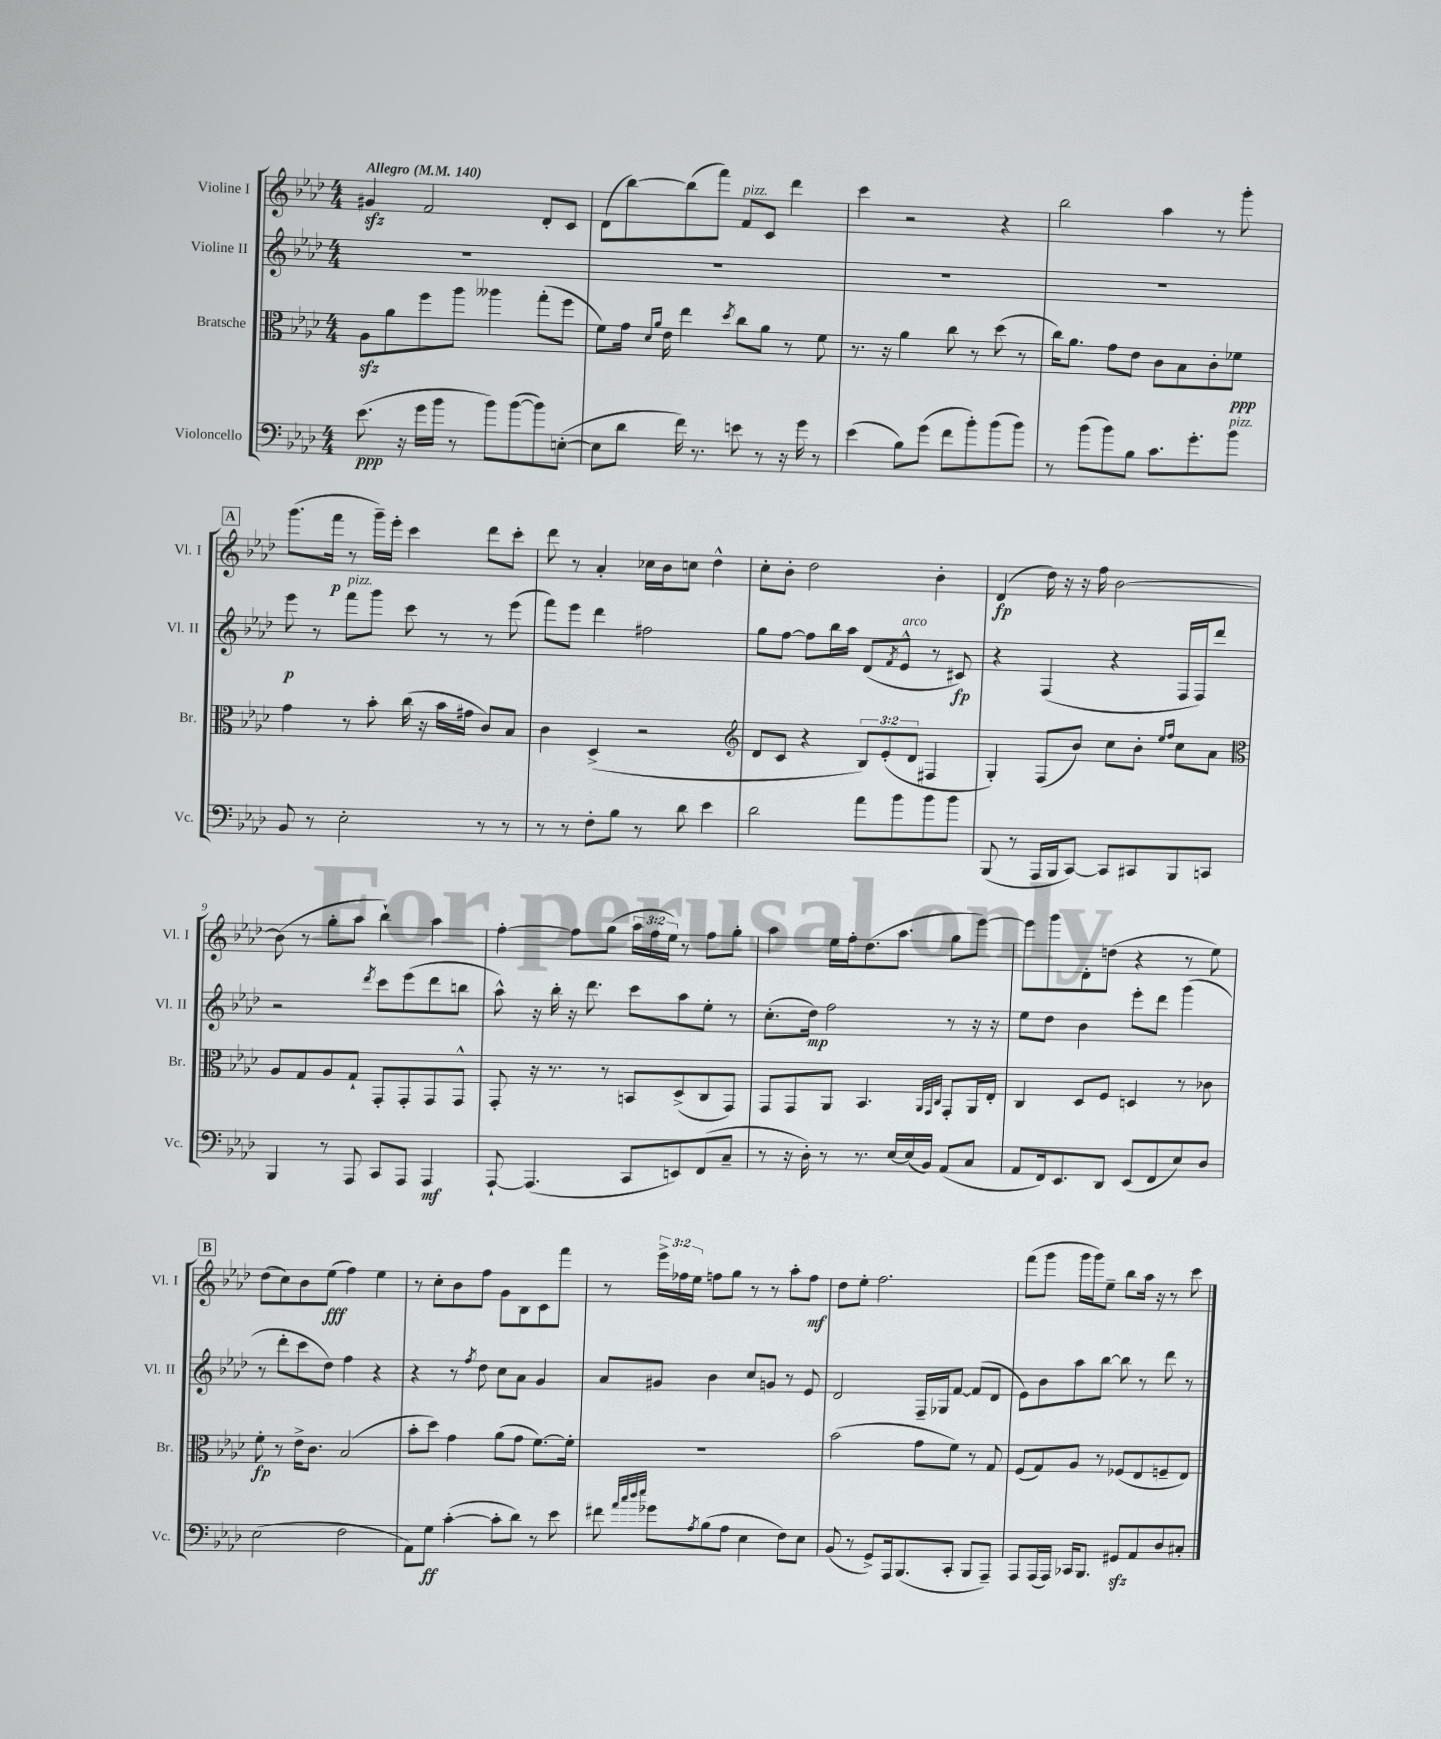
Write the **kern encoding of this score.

**kern	**dynam	**kern	**dynam	**kern	**dynam	**kern	**dynam
*part4	*part4	*part3	*part3	*part2	*part2	*part1	*part1
*staff4	*staff4	*staff3	*staff3	*staff2	*staff2	*staff1	*staff1
*I"Violoncello	*	*I"Bratsche	*	*I"Violine II	*	*I"Violine I	*
*I'Vc.	*	*I'Br.	*	*I'Vl. II	*	*I'Vl. I	*
*clefF4	*	*clefC3	*	*clefG2	*	*clefG2	*
*k[b-e-a-d-]	*	*k[b-e-a-d-]	*	*k[b-e-a-d-]	*	*k[b-e-a-d-]	*
*M4/4	*	*M4/4	*	*M4/4	*	*M4/4	*
*MM140	*	*MM140	*	*MM140	*	*MM140	*
=1	=1	=1	=1	=1	=1	=1	=1
!	!	!	!	!	!	!LO:TX:a:B:t=Allegro	!
(8.e-\	ppp	8A-zz\L	.	1r	.	4g#Xzz/	.
.	.	8a-\	.	.	.	.	.
16r	.	.	.	.	.	.	.
16g\LL	.	8ff\	.	.	.	2f/	.
16b-\JJ	.	.	.	.	.	.	.
8r	.	8aa-\J	.	.	.	.	.
8b-\L)	.	4aa--X\	.	.	.	.	.
([8b-\	.	.	.	.	.	.	.
8b-\])	.	(8gg'\L	.	.	.	8d-'/L	.
([8En'\J	.	8ff\J	.	.	.	8c/J	.
=2	=2	=2	=2	=2	=2	=2	=2
8E\L]	.	8f\L)	.	1r	.	(8d-\L	.
8d-\J	.	16g\Jk	.	.	.	[8bb-\)	.
.	.	16qqd-/LL	.	.	.	.	.
.	.	16qqa-/JJ	.	.	.	.	.
.	.	16e-\	.	.	.	.	.
16f\)	.	4ee-\	.	.	.	(8bb-\]	.
8.r	.	.	.	.	.	.	.
.	.	.	.	.	.	8fff\J)	.
.	.	8qdd-/	.	.	.	.	.
!	!	!	!	!	!	!LO:TX:a:i:t=pizz.	!
8en\	.	8cc\L	.	.	.	8f/L	.
8r	.	8a-\J	.	.	.	8c/J	.
16r	.	8r	.	.	.	4ddd-\	.
16g\	.	.	.	.	.	.	.
8r	.	8f\	.	.	.	.	.
=3	=3	=3	=3	=3	=3	=3	=3
(4e-\	.	8.r	.	1r	.	4ccc\	.
.	.	16r	.	.	.	.	.
8B-\L)	.	4a-\	.	.	.	2r	.
(8g\J	.	.	.	.	.	.	.
8f\L	.	8cc\	.	.	.	.	.
8b-'\)	.	8r	.	.	.	.	.
(8b-\	.	(8dd-\	.	.	.	4r	.
8b-\J)	.	8r	.	.	.	.	.
=4	=4	=4	=4	=4	=4	=4	=4
8r	.	16cc\KL)	.	1r	.	2bb-\	.
.	.	8.a-\J	.	.	.	.	.
(8b-\L	.	.	.	.	.	.	.
8b-\)	.	8g\L	.	.	.	.	.
8B-\J	.	8e-\J	.	.	.	.	.
8.c\L	.	8c\L	.	.	.	4aa-\	.
.	.	8B-\	.	.	.	.	.
8.g'\	.	.	.	.	.	.	.
.	.	8c'\	.	.	.	8r	.
!LO:TX:a:i:t=pizz.	!	!	!	!	!	!	!
8b-\J	.	8f-X\J	ppp	.	.	8ggg'\	.
!!LO:LB:g=z
!!LO:REH:place=s1:t=A
=5	=5	=5	=5	=5	=5	=5	=5
8BB-/	.	4g\	.	8eee-\	p	(8.ggg\L	.
8r	.	.	.	8r	.	.	.
.	.	.	.	.	.	16fff\Jk	p
!	!	!	!	!LO:TX:a:i:t=pizz.	!	!	!
2E-'\	.	8r	.	8fff\L	.	8r	.
.	.	8b-'\	.	8ggg\J	.	16ggg~\LL)	.
.	.	.	.	.	.	16eee-'\JJ	.
.	.	(16cc\	.	8ccc\	.	4ccc\	.
.	.	16r	.	.	.	.	.
.	.	16b-\LL	.	8r	.	.	.
.	.	16g#X\JJ	.	.	.	.	.
8r	.	8c/L)	.	8r	.	8ddd-\L	.
8r	.	8B-/J	.	(8eee-\	.	8ccc'\J	.
=6	=6	=6	=6	=6	=6	=6	=6
8r	.	4c\	.	8fff\L)	.	8ddd-\	.
8r	.	.	.	8eee-\J	.	8r	.
8F'\L	.	(4D-^/	.	4ddd-\	.	4a-'/	.
8B-\J	.	.	.	.	.	.	.
8r	.	2r	.	2ff#X\	.	16cc-X\LL	.
.	.	.	.	.	.	16b-\J	.
8d-\	.	.	.	.	.	8ccn\J	.
4e-\	.	.	.	.	.	4dd-^^\	.
=7	=7	=7	=7	=7	=7	=7	=7
*	*	*clefG2	*	*	*	*	*
2d-\	.	8d-/L	.	8gg\L	.	8cc'\L	.
.	.	8c/J	.	[8ff\J	.	8b-'\J	.
.	.	4r	.	8ff\L]	.	2dd-\	.
.	.	.	.	16bb-\L	.	.	.
.	.	.	.	16aa-\JJ	.	.	.
8a-\L	.	12B-/L)	.	(8d-/L	.	.	.
.	.	(12e-'/	.	.	.	.	.
.	.	.	.	8qf/	.	.	.
!	!	!	!	!LO:TX:a:i:t=arco	!	!	!
8b-\	.	.	.	8e-^^/J	.	.	.
.	.	12d-/J	.	.	.	.	.
8b-\	.	4F#X/	.	8r	.	4b-'\	.
8b-\J	.	.	.	8c#X/)	fp	.	.
=8	=8	=8	=8	=8	=8	=8	=8
(8BBB-/	.	4G'/)	.	4r	.	(4d-/	fp
8r	.	.	.	.	.	.	.
16AAA-/LL	.	(8F/L	.	(4F/	.	16dd-\)	.
16BBB-/J	.	.	.	.	.	16r	.
[8CC/J)	.	8b-/J)	.	.	.	16r	.
.	.	.	.	.	.	16ff\	.
8CC/L]	.	8cc\L	.	4r	.	[2b-\	.
8CC#X/	.	8b-'\J	.	.	.	.	.
.	.	16qqee-/LL	.	.	.	.	.
.	.	16qqff/JJ	.	.	.	.	.
8BBB-/	.	8cc\L	.	16F/LL	.	.	.
.	.	.	.	16F/J)	.	.	.
8CCn/J	.	8a-\J	.	8ddd-/J	.	.	.
!!LO:LB:g=z
=9	=9	=9	=9	=9	=9	=9	=9
*	*	*clefC3	*	*	*	*	*
4BBB-/	.	8A-/L	.	2r	.	(8b-\]	.
.	.	8G/	.	.	.	8r	.
8r	.	8A-/	.	.	.	8gg'\L	.
8AAA-/	.	8G`/J	.	.	.	8aa-\J	.
.	.	.	.	8qddd-/	.	.	.
8CC/L	.	8GG'/L	.	8ccc\L	.	4bb-`\)	.
8AAA-/J	.	8GG'/	.	(8eee-\	.	.	.
4AAA-/	mf	8GG/	.	8ddd-\	.	4aa-\	.
.	.	8GG^^/J	.	8bbn\J	.	.	.
=10	=10	=10	=10	=10	=10	=10	=10
[8AAA-`/	.	8GG'/	.	8aa-^^\)	.	[4ff'\	.
(4.AAA-/]	.	16r	.	16r	.	.	.
.	.	8.r	.	16bb-'\	.	.	.
.	.	.	.	16r	.	8ff\L]	.
.	.	.	.	8.ddd-\	.	.	.
.	.	8r	.	.	.	(8gg\J	.
8CC/L	.	8BBn/L	.	8ccc\L	.	24aa-\LL	.
.	.	.	.	.	.	24ff\	.
.	.	.	.	.	.	24ee-\JJ)	.
8EEn/)	.	(8D-^/	.	8aa-\	.	8r	.
(8FF/	.	8C/	.	8ee-'\J	.	8ff\L	.
8C~/J	.	8GG/J)	.	8r	.	8gg'\J	.
=11	=11	=11	=11	=11	=11	=11	=11
8r	.	8GG/L	.	(8.cc'\L	.	4aa-\	.
16r	.	8GG/	.	.	.	.	.
16D-'\)	.	.	.	16dd-\Jk)	mp	.	.
8r	.	8AA-/J	.	2ff\	.	16ee-\LL	.
.	.	.	.	.	.	16ff'\J	.
8.r	.	4.BB-/	.	.	.	(8.dd-\	.
[16E-/LL	.	.	.	.	.	8.aa-\J	.
(16E-/]	.	.	.	.	.	.	.
16BB-/JJ)	.	.	.	.	.	.	.
.	.	32qqAA-/LLL	.	.	.	.	.
.	.	32qqGG/	.	.	.	.	.
.	.	32qqC/JJJ	.	.	.	.	.
(8AA-/L	.	8GG'/L	.	8r	.	8gg\L	.
8C/J	.	16AA-/L	.	16r	.	[8eee-\J)	.
.	.	16E-'/JJ	.	16r	.	.	.
=12	=12	=12	=12	=12	=12	=12	=12
8AA-/L	.	4C/	.	8ee-\L	.	8eee-\L]	.
16FF/k)	.	.	.	8dd-\J	.	8ggg\	.
8.EE-/	.	.	.	.	.	.	.
.	.	8D-/L	.	4b-\	.	8d-'\	.
8DD-/J	.	8F/J	.	.	.	(8ddn\J	.
(8EE-/L	.	4Dn/	.	8eee-'\L	.	4r	.
8FF/	.	.	.	8ddd-\J	.	.	.
8E-/)	.	8r	.	(4ggg\	.	8r	.
8D-/J	.	8c-X\	.	.	.	8ee-\)	.
!!LO:LB:g=z
!!LO:REH:place=s1:t=B
=13	=13	=13	=13	=13	=13	=13	=13
(2E-\	.	8f'\	fp	8r	.	(8dd-\L	.
.	.	8r	.	8ddd-'\L	.	8cc\)	.
.	.	16e-^\KL	.	8ccc\	.	8b-\	.
.	.	8.c\J	.	.	.	.	.
.	.	.	.	8dd-\J)	.	(8ee-\J	fff
2F\	.	(2B-/	.	4ff\	.	4ff\)	.
.	.	.	.	4r	.	4ee-\	.
=14	=14	=14	=14	=14	=14	=14	=14
8AA-\L)	.	8b-'\L	.	4r	.	8r	.
8G\J	ff	8dd-\J)	.	.	.	8cc'\L	.
([4c'\	.	4g\	.	8r	.	8b-\	.
.	.	.	.	8qff/	.	.	.
.	.	.	.	8dd-\	.	8ff\J	.
8c'\L]	.	(8a-\L	.	8cc\L	.	8g\L	.
8d-\J)	.	8g\J	.	8a-\J	.	8B-\	.
8r	.	[8.f\L)	.	4g/	.	8c\	.
8e-\	.	.	.	.	.	8fff\J	.
.	.	16f'\Jk]	.	.	.	.	.
=15	=15	=15	=15	=15	=15	=15	=15
8f#X\	.	1r	.	8a-/L	.	8r	.
32qqa-/LLL	.	.	.	.	.	.	.
32qqcc/	.	.	.	.	.	.	.
32qqdd-/	.	.	.	.	.	.	.
32qqee-/JJJ	.	.	.	.	.	.	.
8g-X\L	.	.	.	8g#X/J	.	24eee-^\LL	.
.	.	.	.	.	.	24ff-X\	.
.	.	.	.	.	.	24ee-\JJ	.
8qA-/	.	.	.	.	.	.	.
(8B-\	.	.	.	4b-\	.	8ffn\L	.
8A-\J	.	.	.	.	.	8gg\J	.
4E-\	.	.	.	8cc/L	.	8r	.
.	.	.	.	8gn/J	.	8r	.
8F\L)	.	.	.	8r	.	8aa-'\L	.
8E-\J	.	.	.	8e-/	.	8ff\J	mf
=16	=16	=16	=16	=16	=16	=16	=16
(8BB-/	.	(2b-\	.	2d-/	.	8dd-\L	.
8r	.	.	.	.	.	8ee-'\J	.
8GG^/L)	.	.	.	.	.	2.ff\	.
16AAA-/k	.	.	.	.	.	.	.
(8.BBB-/	.	.	.	.	.	.	.
.	.	8g\L	.	16F~/LL	.	.	.
.	.	.	.	16G-X/J	.	.	.
8CC'/J	.	8f\J)	.	[8f/J	.	.	.
8BBB-/L	.	8r	.	(8f/L]	.	.	.
8AAA-~/J)	.	8G/	.	8d-/J	.	.	.
=17	=17	=17	=17	=17	=17	=17	=17
8AAA-/L	.	(8F/L	.	8e-\L)	.	(8fff\L	.
(16AAA-/L	.	8G/)	.	8b-\	.	8ggg\J	.
16AAA-/JJ)	.	.	.	.	.	.	.
16CC-X/KL	.	8A-/J	.	8aa-\	.	16ggg\LL	.
8.BBB-/J	.	.	.	.	.	16ggg\J)	.
.	.	8r	.	[8bb-\J	.	8ee-~\J	.
8GG#Xzz/L	.	(8F-X/L	.	8bb-\]	.	8bb-\L	.
8AA-/	.	8E-/	.	8r	.	16aa-\Jk	.
.	.	.	.	.	.	16r	.
8D-/	.	8Fn~/	.	8ddd-\	.	8r	.
8C#X'/J	.	8E-/J)	.	8r	.	8ccc\	.
==	==	==	==	==	==	==	==
*-	*-	*-	*-	*-	*-	*-	*-
